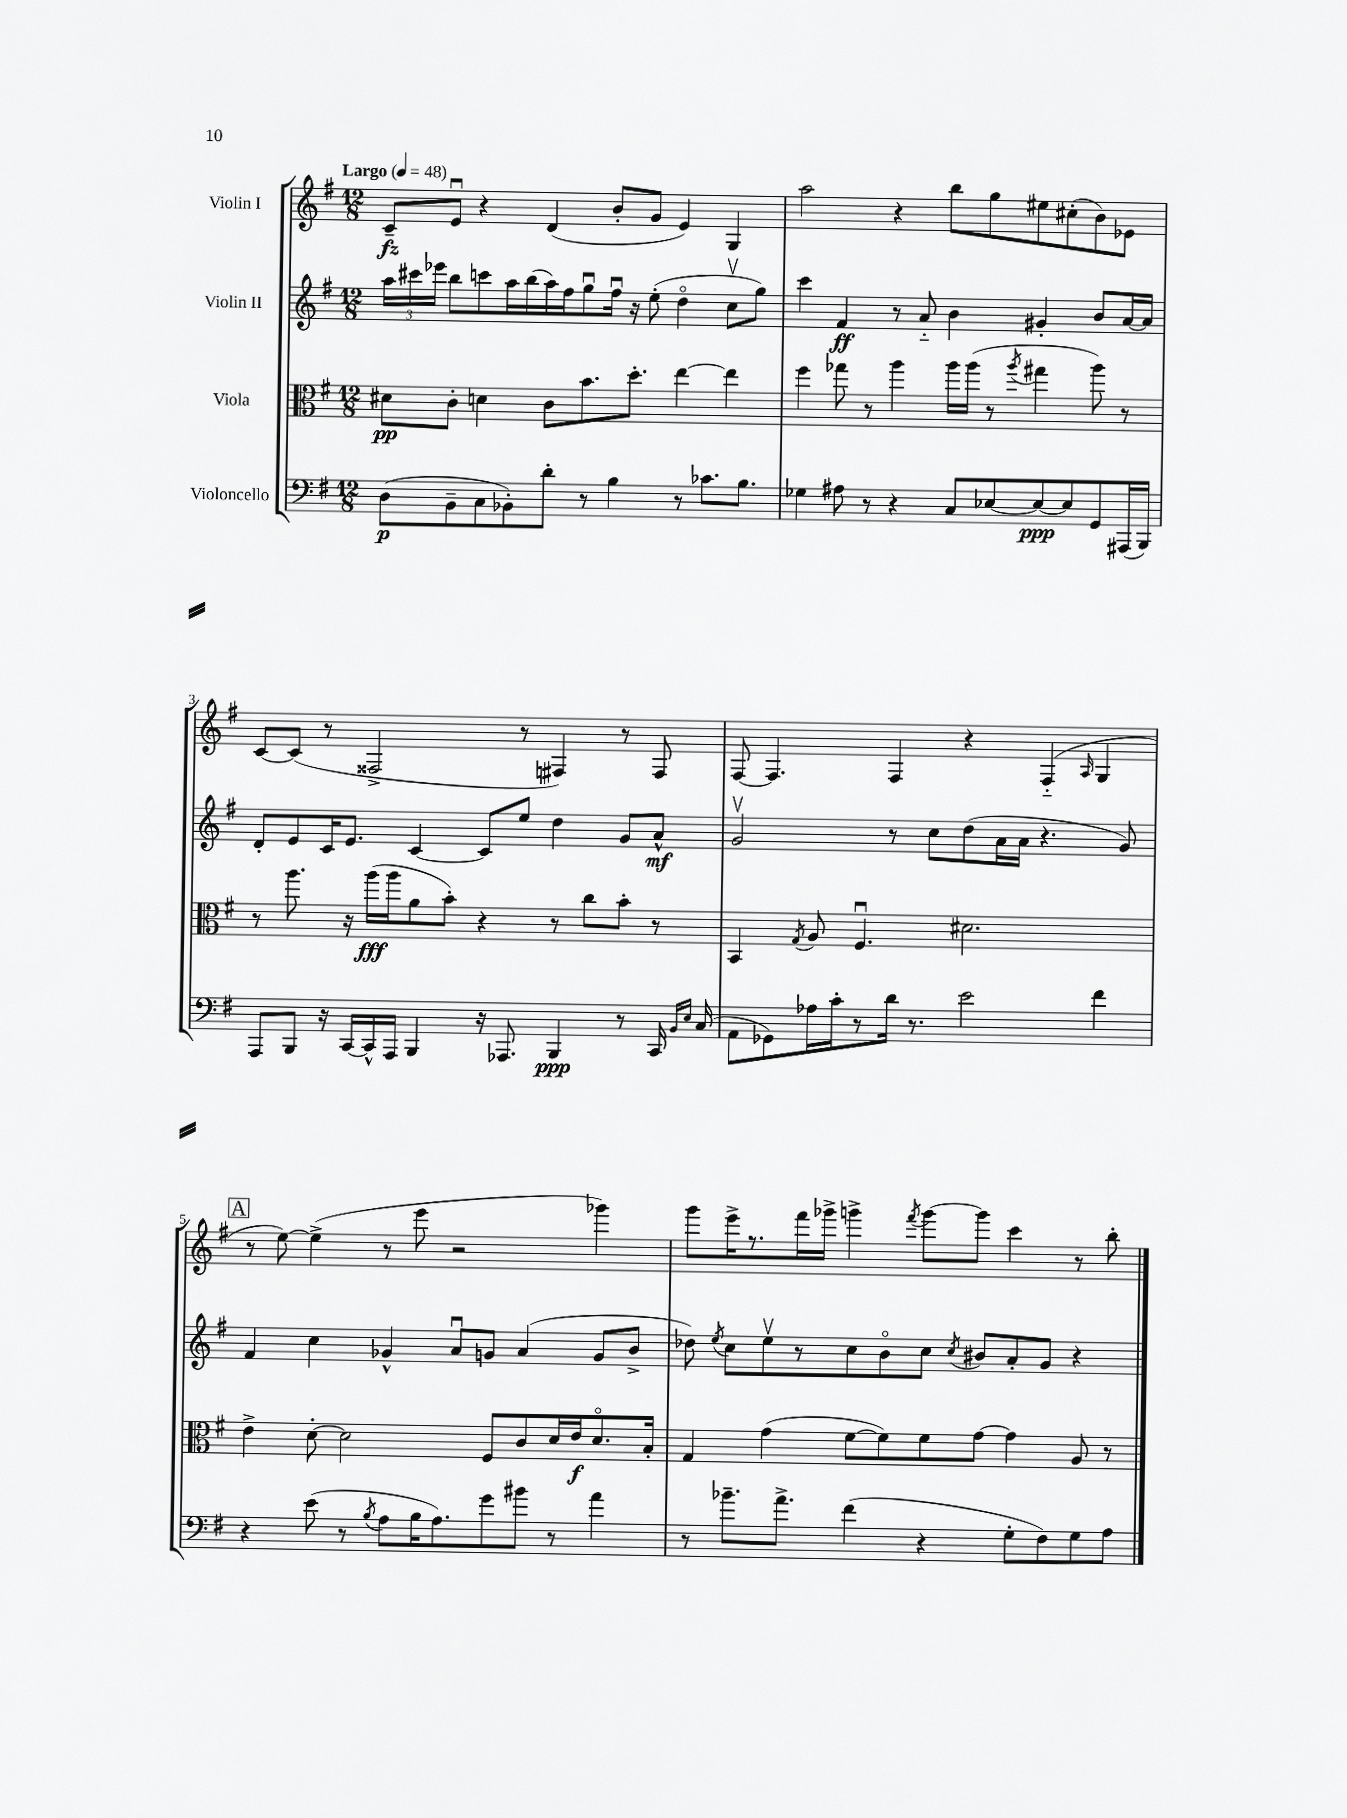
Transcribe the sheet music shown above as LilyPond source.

<<
\new StaffGroup <<
\new Staff = "s0" \with { instrumentName = "Violin I" } {
    \clef treble \key g \major \numericTimeSignature \time 12/8 \tempo "Largo" 4 = 48
    \autoBeamOff c'8[--\fz e'8]\downbow r4 d'4( b'8[-. g'8] e'4) g4 |
    a''2 r4 b''8[ g''8 eis''8 cis''8-.( b'8) ees'8] |
    c'8[~ c'8]( r8 fisis2-> r8 fis4) r8 fis8 |
    fis8~ fis4. fis4 r4 fis4-_( \grace { a16 } g4 |
    \mark \markup { \box "A" } r8 e''8~) e''4->( r8 e'''8 r2 ges'''4) |
    g'''8[ e'''16-> r8. fis'''16 ges'''16]-> g'''4-> \acciaccatura { fis'''8 } g'''8[~ g'''8] c'''4 r8 b''8-. \bar "|." |
}
\new Staff = "s1" \with { instrumentName = "Violin II" } {
    \clef treble \key g \major \numericTimeSignature \time 12/8
    \autoBeamOff \tuplet 3/2 { a''16[ cis'''16 ees'''16] } b''8[ c'''8 a''16 b''16( a''16) fis''16 g''8\downbow fis''16]\downbow r16 e''8-.( d''4\flageolet c''8[\upbow g''8]) |
    c'''4 fis'4\ff r8 a'8-_ b'4 gis'4-. b'8[ a'16~ a'16] |
    d'8[-. e'8 c'16 e'8.] c'4~ c'8[ e''8] d''4 g'8[ a'8]-^\mf |
    g'2\upbow r8 c''8[ d''8( a'16 a'16] r4. g'8) |
    \mark \markup { \box "A" } fis'4 c''4 ges'4-^ a'8[\downbow g'8] a'4( g'8[ b'8]-> |
    des''8) \acciaccatura { e''8 } c''8[ e''8\upbow r8 c''8 b'8\flageolet c''8] \acciaccatura { c''8 } bis'8[ a'8-. g'8] r4 \bar "|." |
}
\new Staff = "s2" \with { instrumentName = "Viola" } {
    \clef alto \key g \major \numericTimeSignature \time 12/8
    \autoBeamOff dis'8[\pp c'8]-. d'4 c'8[ b'8. d''8.]-. e''4~ e''4 |
    fis''4 ges''8 r8 a''4 a''16[ a''16]( r8 \acciaccatura { a''8 } gis''4 a''8) r8 |
    r8 a''8. r16 a''16[\fff( a''16 a'8 b'8]-.) r4 r8 c''8[ b'8]-. r8 |
    b,4 \acciaccatura { g8 } a8 fis4.\downbow dis'2. |
    \mark \markup { \box "A" } e'4-> d'8~-. d'2 fis8[ c'8 d'16 e'16\f d'8.\flageolet b16]-. |
    g4 g'4( fis'8[~ fis'8) fis'8 g'8]~ g'4 a8 r8 \bar "|." |
}
\new Staff = "s3" \with { instrumentName = "Violoncello" } {
    \clef bass \key g \major \numericTimeSignature \time 12/8
    \autoBeamOff d8[\p( b,8-- c8 bes,8-.) d'8]-. r8 b4 r8 ces'8.[ b8.] |
    ges4 ais8 r8 r4 c8[ ees8~ ees8~\ppp ees8 g,8 ais,,16( b,,16]) |
    a,,8[ b,,8] r16 c,16[~ c,16-^ a,,16] b,,4 r16 aes,,8. b,,4\ppp r8 c,16 \grace { b,16[ e16] } c16( |
    a,8[ ges,8) aes16 c'16-. r8 d'16] r8. e'2 fis'4 |
    \mark \markup { \box "A" } r4 e'8( r8 \acciaccatura { b8 } a8[ b16 a8.) g'8 bis'8] r8 a'4 |
    r8 bes'8.[-- a'8.]-> fis'4( r4 g8[-. fis8) g8 a8] \bar "|." |
}
>>
>>
